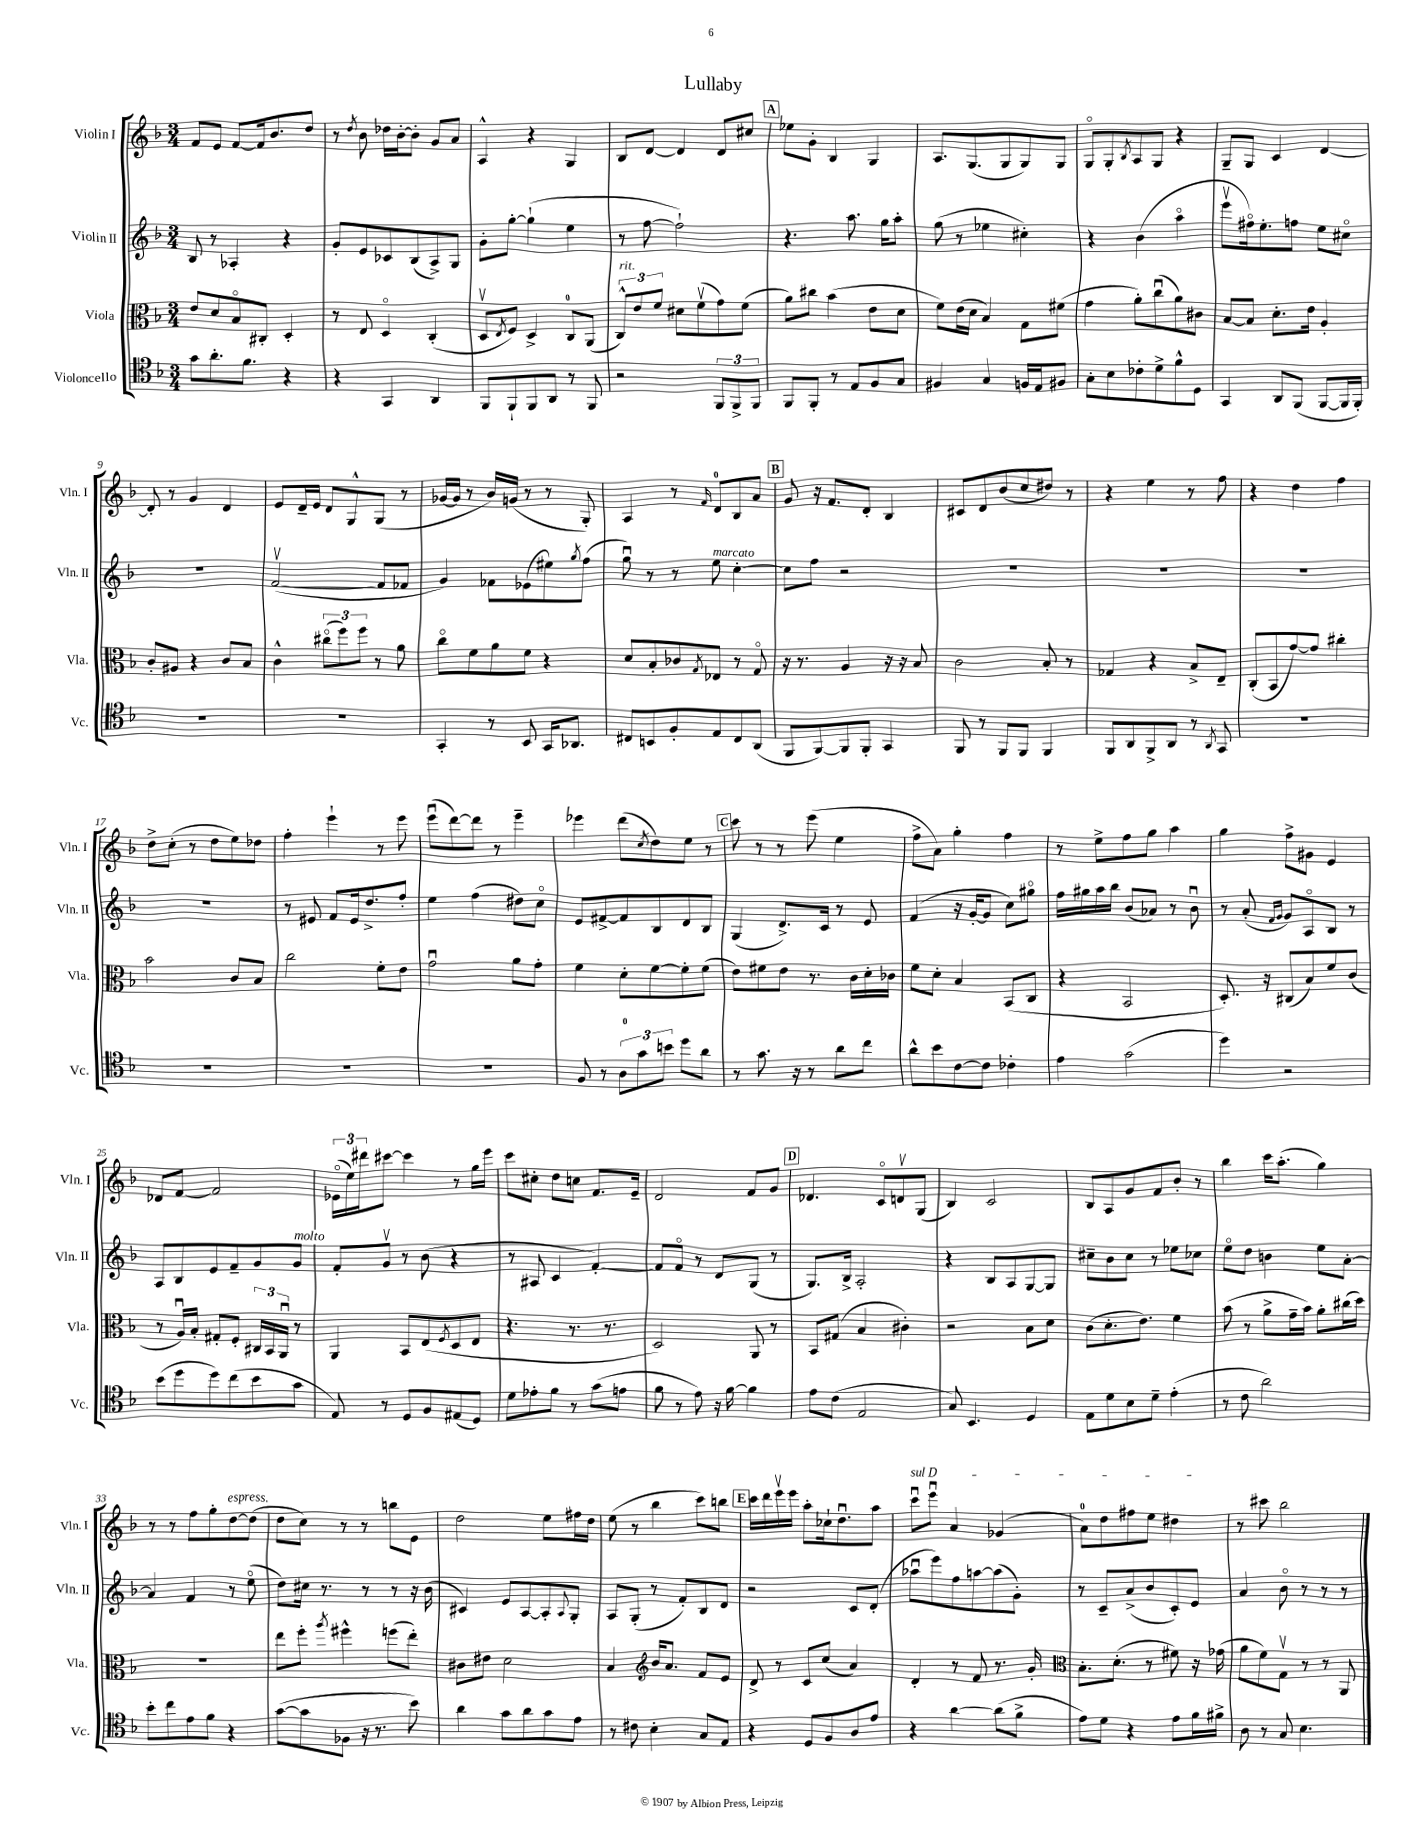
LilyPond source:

\header { title = "Lullaby" }
<<
\new StaffGroup <<
\new Staff = "s0" \with { instrumentName = "Violin I" shortInstrumentName = "Vln. I" } {
    \clef treble \key f \major \numericTimeSignature \time 3/4
    f'8 e'8 f'8~ f'16 bes'8. d''8 |
    r8 \acciaccatura { d''8 } bes'8 des''16 bes'16~-. bes'8-. g'8 a'8 |
    a4-^ r4 g4 |
    bes8 d'8~ d'4 d'8 cis''8 |
    \mark \markup { \box "A" } ees''8 g'8-. bes4 g4 |
    a8. g8.( g8 g8) g8 |
    g8\flageolet g8-. \acciaccatura { bes8 } a8 g8 r4 |
    g8-- g8 c'4 d'4~ |
    d'8-. r8 g'4 d'4 |
    e'8 d'16-- e'16 d'8 g8-^ g8( r8 |
    ges'16~ ges'16 r8 bes'16) g'16( r8 r8 g8-.) |
    a4 r8 \grace { f'16 } d'8-0 bes8 a'8 |
    \mark \markup { \box "B" } g'8 r16 f'8. d'8-. bes4 |
    cis'8 d'8 bes'8( c''8 dis''8) r8 |
    r4 e''4 r8 f''8 |
    r4 d''4 f''4 |
    d''8-> c''8-.( r8 d''8 e''8) des''8 |
    f''4-. e'''4-! r8 e'''8 |
    e'''8\downbow( d'''8~) d'''8 r8 e'''4-- |
    ees'''4 d'''8( \acciaccatura { c''8 } d''8) e''8 r8 |
    \mark \markup { \box "C" } c'''8 r8 r8 e'''8( e''4 |
    f''8-> a'8) g''4-. f''4 |
    r8 e''8-> f''8 g''8 a''4 |
    g''4 f''8-> gis'8 e'4 |
    des'8 f'8~ f'2 |
    \tuplet 3/2 { ees'16\flageolet( e''16) dis'''16 } cis'''8~ cis'''4 r8 g''16 e'''16 |
    c'''8 cis''8-. d''8 c''8 f'8. e'16-- |
    d'2 f'8 g'8 |
    \mark \markup { \box "D" } des'4. c'8\flageolet d'8\upbow g8( |
    bes4) c'2 |
    bes8 a8 g'8 f'8 bes'8-. r8 |
    bes''4 c'''16 a''8.-.( g''4) |
    r8 r8 f''8 g''8-. d''8~^\markup { \italic "espress." } d''8( |
    d''8 c''8) r8 r8 b''8 e'8 |
    d''2 e''8 fis''16 d''16 |
    e''8( r8 bes''4 c'''8) b''8 |
    \mark \markup { \box "E" } c'''16 d'''16 e'''16\upbow e'''16 a''8-. ces''16-! d''8.\downbow a''8 |
    \once \override TextSpanner.bound-details.left.text = \markup { \italic "sul D" } c'''8\downbow\startTextSpan e'''8\downbow a'4 ges'4( |
    a'8-0) d''8 fis''8 e''8 dis''4\stopTextSpan |
    r8 cis'''8 bes''2 \bar "|." |
}
\new Staff = "s1" \with { instrumentName = "Violin II" shortInstrumentName = "Vln. II" } {
    \clef treble \key f \major \numericTimeSignature \time 3/4
    bes8 r8 aes4-. r4 |
    g'8-. e'8 ces'8 bes8( a8->) g8 |
    g'8-. g''8~-. g''4-!( e''4 |
    r8 f''8~ f''2-!) |
    \mark \markup { \box "A" } r4. a''8. g''16 a''8-. |
    g''8( r8 ees''4 cis''4-.) |
    r4 bes'4( a''4\flageolet |
    e'''8\upbow fis''16\flageolet) e''8.-. f''8 e''8 cis''8\flageolet |
    R2. |
    f'2~\upbow( f'8 fes'8 |
    g'4) fes'8 ees'8( eis''8) \acciaccatura { g''8 } f''8( |
    g''8\downbow) r8 r8 e''8^\markup { \italic "marcato" } c''4~-. |
    \mark \markup { \box "B" } c''8 f''8 r2 |
    R2. |
    R2. |
    R2. |
    R2. |
    r8 eis'8 f'8 eis'16 d''8.-> f''8-. |
    e''4 f''4( dis''8) c''8\flageolet |
    e'8 fis'8~-> fis'8 bes8 d'8 bes8 |
    \mark \markup { \box "C" } g4( d'8.->) c'16 r8 e'8 |
    f'4( r16 g'16~-. g'8 c''8) gis''8\flageolet |
    f''16 gis''16 a''16 bes''16 bes'8( aes'8) r8 bes'8\downbow |
    r8 a'8-.( \grace { f'16 g'16 } g'8) a8\flageolet bes8 r8 |
    a8 bes8 e'8 f'8-- g'8 g'8^\markup { \italic "molto" } |
    f'8-. g'8\upbow r8 bes'8( r4 |
    r8 ais8 c'4 f'4~-.) |
    f'8 f'8\flageolet r8 d'8 g8( r8 |
    \mark \markup { \box "D" } g8.) bes16-> a2-. |
    r4 bes8 a8 g8~ g8 |
    cis''8-- bes'8 cis''8 r8 ees''8 ces''8 |
    e''8\flageolet d''8 b'4 e''8 a'8~-. |
    a'4 f'4 r8 e''8\flageolet( |
    d''8) cis''16 r8. r8 r8 r16 bes'16( |
    cis'4) e'8 a8~ a8-. \appoggiatura { a8 } g8-. |
    a8 g8-.( r8 f'8-.) bes8 d'8 |
    \mark \markup { \box "E" } r2 c'8 d'8-.( |
    aes''8\downbow e'''8) f''8 a''8~ a''8( g'8-.) |
    r8 c'8-- a'8->( bes'8 c'8-.) e'8 |
    a'4 bes'8\flageolet r8 r8 r8 \bar "|." |
}
\new Staff = "s2" \with { instrumentName = "Viola" shortInstrumentName = "Vla." } {
    \clef alto \key f \major \numericTimeSignature \time 3/4
    e'8 d'8 bes8\flageolet cis8-. d4-. |
    r8 e8 d4\flageolet c4-.( |
    d8\upbow \acciaccatura { e8 } f8) d4-> c8-0 a,8( |
    \tuplet 3/2 { c8-^^\markup { \italic "rit." }) e'8 f'8 } dis'8 f'8\upbow( g'8) f'8( |
    \mark \markup { \box "A" } a'8) cis''8 bes'4( e'8 d'8 |
    f'8) e'16( d'16 bes4) g8 fis'8( |
    g'4 a'8-.) c''8\downbow( a'8) cis'8 |
    bes8~ bes8 d'8.-. e'16 a4-. |
    c'8-. ais8 r4 c'8 bes8 |
    c'4-^ \tuplet 3/2 { cis''8\flageolet( f''8) f''8 } r8 a'8 |
    c''8\flageolet f'8 a'8 f'8 r4 |
    d'8 bes8-. ces'8 \acciaccatura { g8 } ees8 r8 g8\flageolet |
    \mark \markup { \box "B" } r16 r8. a4 r16 r16 bes8 |
    c'2 bes8-. r8 |
    ges4 r4 bes8-> e8-- |
    c8-.( bes,8 g'8~) g'8 cis''4-. |
    bes'2 c'8 bes8 |
    c''2 f'8-. e'8 |
    g'2\downbow a'8 g'8-. |
    f'4 d'8-. f'8~ f'8-. f'8( |
    \mark \markup { \box "C" } e'8) fis'8 e'8 r8. c'16 d'16-. ces'16 |
    f'8 d'8-. bes4 bes,8( c8 |
    r4 bes,2 |
    d8.-.) r16 cis8( bes8) f'8 c'8( |
    r8 a16\downbow) bes16-. gis8-. f8-. \tuplet 3/2 { cis16 bes,16 a,16\downbow } r8 |
    a,4 bes,8 e8( \acciaccatura { f8 } d8 e8 |
    r4. r8. r8. |
    d2) a,8 r8 |
    \mark \markup { \box "D" } bes,8 gis8( bes4 cis'4-.) |
    r2 bes8 d'8 |
    c'8( d'8.-. e'8.) f'4 |
    bes'8( r8 a'8-> g'16-- bes'16) a'8-. cis''16( d''16) |
    R2. |
    e''8 f''8-. \acciaccatura { a''8 } fis''4-^ f''8( e''8-.) |
    cis'8 eis'8 d'2 |
    bes4 \clef treble bes'16 a'8. f'8 e'8 |
    \mark \markup { \box "E" } d'8-> r8 c'8 c''8( a'4) |
    d'4-. r8 f'8 r8. g'16-. |
    \clef alto bes8.-. d'8.-.( r8 fis'8) r16 ges'16( |
    a'8 f'8) g8\upbow r8 r8 a,8 \bar "|." |
}
\new Staff = "s3" \with { instrumentName = "Violoncello" shortInstrumentName = "Vc." } {
    \clef tenor \key f \major \numericTimeSignature \time 3/4
    g'8 a'8.-. f'8. r4 |
    r4 g,4 a,4 |
    f,8 f,8-! f,8 a,8 r8 f,8 |
    r2 \tuplet 3/2 { f,8 f,8-> f,8 } |
    \mark \markup { \box "A" } f,8 f,8-. r8 e8 f8 g8 |
    fis4 g4 f16 e16 fis8 |
    g8-. bes8 ces'8-. d'8-> f'8-^ d8 |
    g,4 a,8 f,8( f,8~ f,16 f,16-.) |
    R2. |
    R2. |
    g,4-. r8 bes,8 g,16 aes,8. |
    cis8 b,8 f8-. e8 cis8 a,8( |
    \mark \markup { \box "B" } f,8 f,8~) f,8 f,8-. g,4 |
    f,8 r8 f,8 f,8 f,4 |
    f,8 a,8 f,8-> a,8 r8 \acciaccatura { a,8 } g,8 |
    R2. |
    R2. |
    R2. |
    R2. |
    f8 r8 \tuplet 3/2 { a8-0 g'8 b'8 } d''8 a'8 |
    \mark \markup { \box "C" } r8 g'8. r16 r8 a'8 c''8 |
    a'8-^ bes'8 c'8~ c'8 ces'4-. |
    e'4 g'2( |
    d''4) r2 |
    bes'8( d''8 d''8) c''8( bes'8 g'8 |
    e8) r8 d8 f8 eis8( d8) |
    d'8 ees'8-. f'8 r8 g'8( e'8 |
    f'8 r8 e'8) r16 f'16~ f'4 |
    \mark \markup { \box "D" } e'8 c'8( e2 |
    g8) bes,4. d4 |
    e8 d'8 bes8 d'8-- e'4-.( |
    r8 c'8 a'2) |
    bes'8-. c''8 e'8 f'8 r4 |
    g'8~( g'8 fes8 r16 r8. bes'8) |
    a'4 g'8 a'8 g'8 e'8 |
    r8 cis'8 bes4-. g8 e8 |
    \mark \markup { \box "E" } r4 d8 f8 a8 e'8 |
    r4 a'4~ a'8( f'8-> |
    e'8) d'8 r4 e'8 f'16 fis'16-> |
    a8 r8 g8 bes4. \bar "|." |
}
>>
>>
